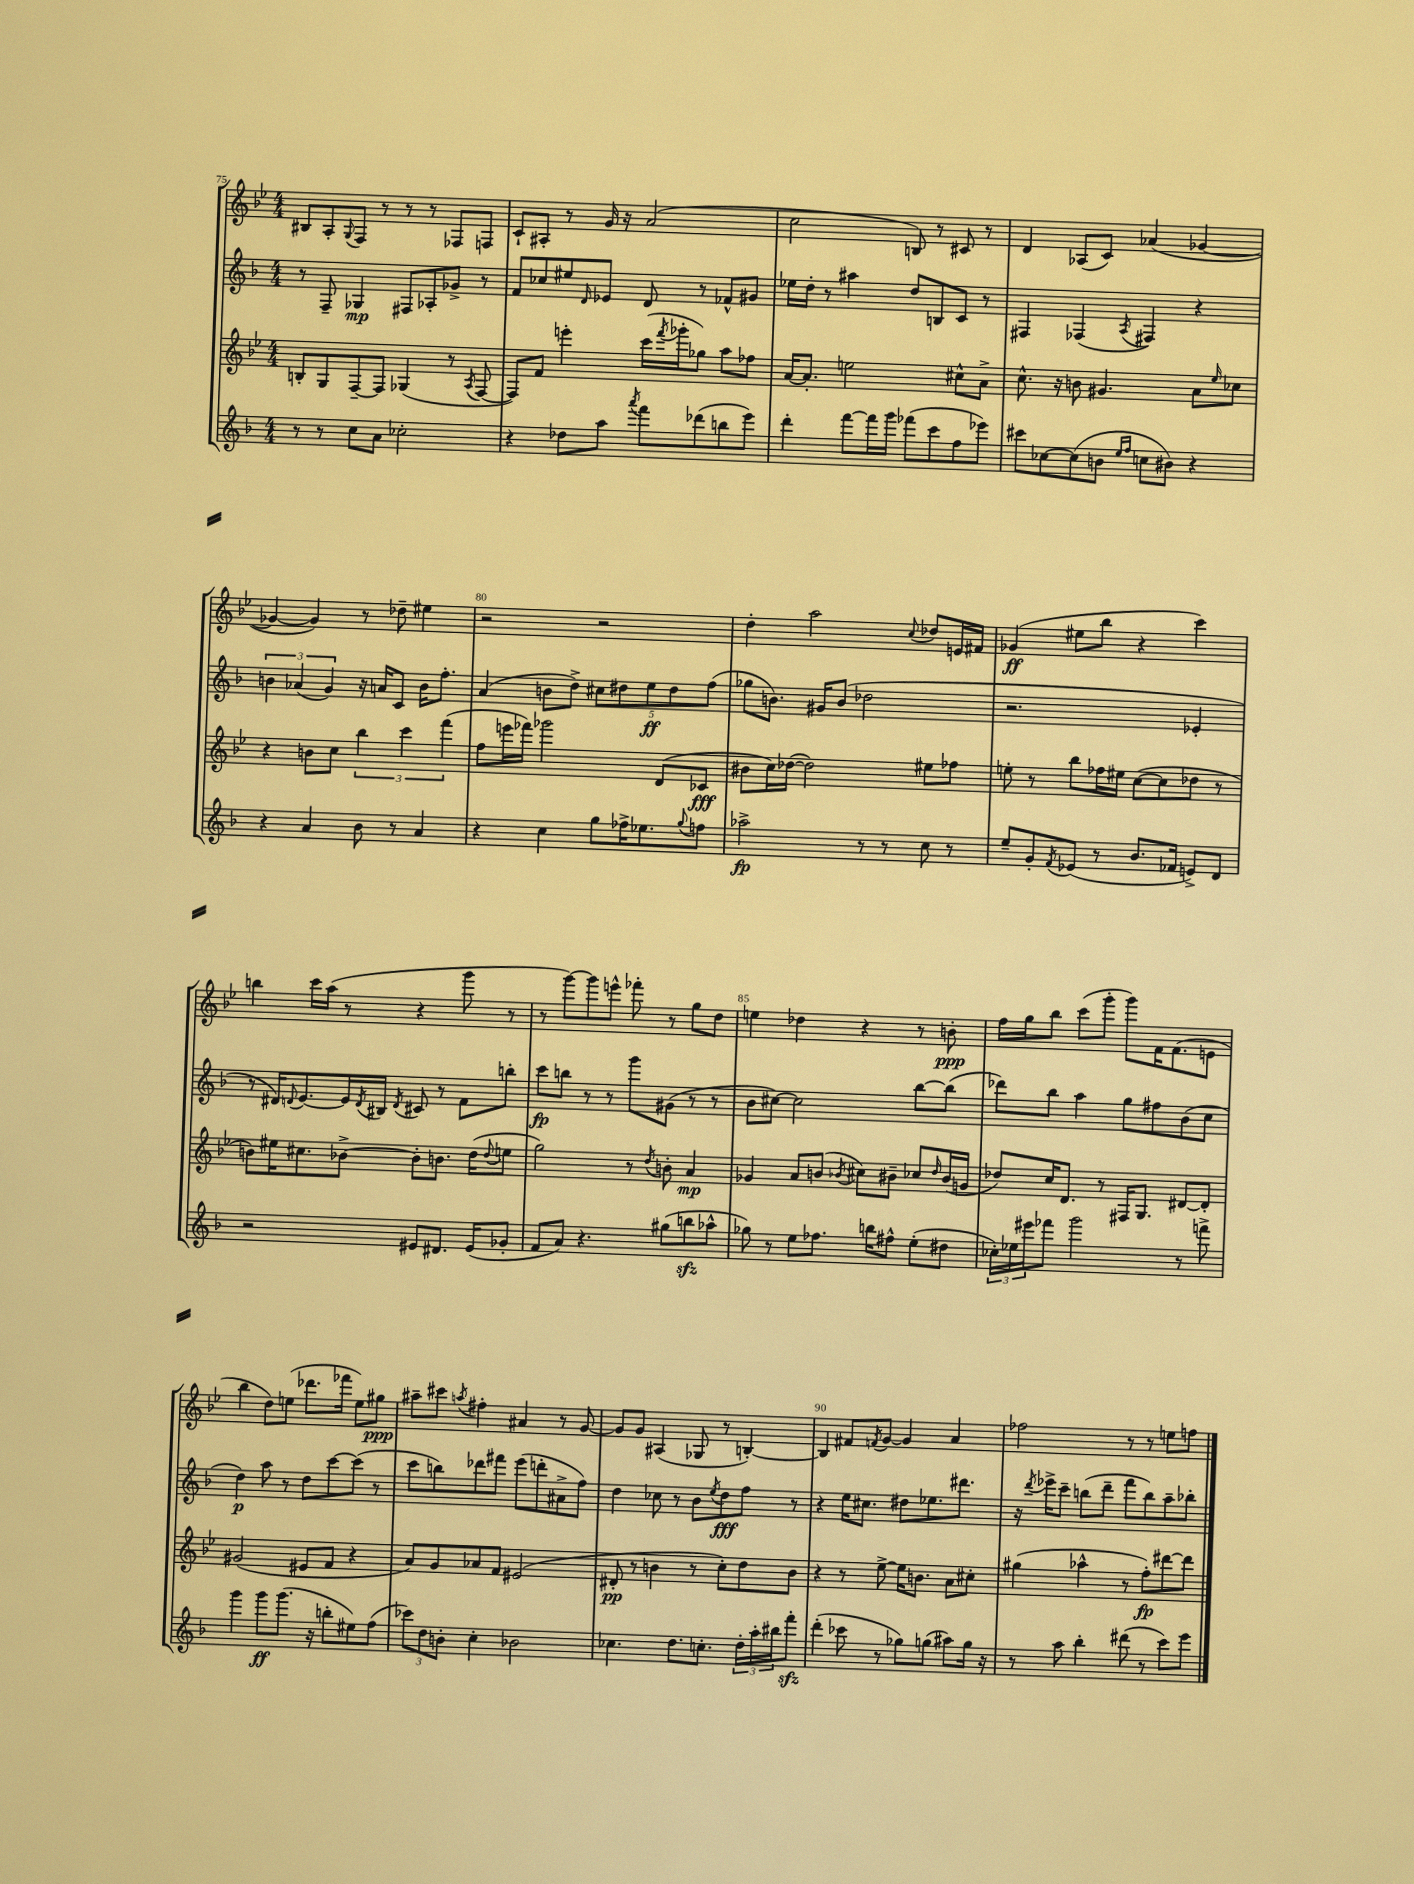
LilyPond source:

<<
\new StaffGroup <<
\new Staff = "s0" {
    \clef treble \key bes \major \numericTimeSignature \time 4/4
    bis8 a8-. \appoggiatura { g8 } f8 r8 r8 r8 fes8 f8 |
    c'8-! ais8-. r8 g'16 r16 a'2( |
    c''2 b8) r8 cis'8 r8 |
    d'4 aes8( c'8) aes'4( ges'4~ |
    ges'4~ ges'4) r8 des''8-- eis''4 |
    r2 r2 |
    d''4-. a''2 \appoggiatura { c''8 } des''8 e'16 fis'16 |
    ges'4\ff( eis''8 bes''8 r4 c'''4) |
    b''4 c'''16 a''16( r8 r4 g'''8 r8 |
    r8 g'''8~) g'''8 e'''8-^ fes'''8-. r8 g''8 d''8 |
    e''4 des''4 r4 r8 b'8-.\ppp |
    f''16 g''16 bes''8 c'''8( g'''8-. g'''8) f'16 f'8.( e'8 |
    bes''4 d''8) e''8( des'''8. fes'''16 e''8) gis''8\ppp |
    ais''8-- cis'''8 \acciaccatura { a''8 } fis''4-. ais'4 r8 g'8~ |
    g'8 g'8 ais4( ges8 r8 b4~-.) |
    b4 fis'8 \acciaccatura { f'8 } g'8~ g'4 a'4 |
    fes''2 r8 r8 e''8 f''8 \bar "|." |
}
\new Staff = "s1" {
    \clef treble \key f \major \numericTimeSignature \time 4/4
    r8 f8-- ges4\mp fis8 aes8-. ges'8-> r8 |
    f'8 ces''8 eis''8 \grace { d'16 } ees'8 d'8 r8 fes'8-^ gis'8 |
    ees''16 d''16-. r8 ais''4 d''8 b8 c'8 r8 |
    fis4 fes4( \acciaccatura { a8 } fis4) r4 |
    \tuplet 3/2 { b'4 aes'4( g'4) } r16 a'16 c'8 b'16 f''8.-. |
    a'4( b'8 d''8->) \tuplet 5/4 { cis''8 dis''8 e''8\ff dis''8 f''8( } |
    ges''8 b'8.) gis'16 b'8( des''2 |
    r2. ees'4-. |
    r8 dis'16) \appoggiatura { d'8 } e'8.~ e'16 \acciaccatura { d'8 } bis16 \acciaccatura { d'8 } cis'8 r8 f'8 b''8-. |
    c'''8\fp b''8 r8 r8 g'''8 gis'8( r8 r8 |
    bes'8 cis''8~) cis''2 bes''8~ bes''8( |
    des'''8) bes''8 a''4 g''8 fis''8 bes'8( c''8 |
    d''4\p) a''8 r8 d''8 c'''8~ c'''8( r8 |
    c'''8 b''8) des'''8 fis'''8 e'''8( d'''8-. ais'8-> f''8) |
    d''4 ces''8 r8 bes'8 \acciaccatura { e''8 } d''8\fff f''8 r8 |
    r4 e''16 cis''8. dis''8 ees''8. dis'''8. |
    r16 \acciaccatura { d'''8 } ees'''16-> c'''8-- b''8( d'''8-- f'''8 b''8) a''8-- bes''8-. \bar "|." |
}
\new Staff = "s2" {
    \clef treble \key bes \major \numericTimeSignature \time 4/4
    b8-. g8 f8~-- f8 ges4( r8 \acciaccatura { a8 } f8~ |
    f8) f'8 e'''4-. c'''16( \acciaccatura { f'''8 } ges'''16-. ges''8) a''8 fes''8 |
    a'16~ a'8.-. e''2 cis''8-^ a'8-> |
    c''8.-^ r16 b'8 gis'4. a'8 \grace { ees''16 } ces''8 |
    r4 b'8 c''8 \tuplet 3/2 { bes''4 c'''4 f'''4( } |
    f''8 e'''16 fes'''16) ges'''2 d'8( ces'8\fff |
    bis'8 c''16) des''16~( des''2) eis''8 fes''8 |
    e''8-. r8 bes''8 fes''16 eis''16 c''8~( c''8 des''8 r8 |
    b'8) eis''16 cis''8. bes'8~-> bes'8-. b'8. d''16( \appoggiatura { d''8 } e''8 |
    g''2) r8 \acciaccatura { d''8 } b'8-. a'4\mp |
    ges'4 a'8 b'8( \acciaccatura { bes'8 } cis''8) bis'8-- ces''8 \grace { d''16 } bis'16( g'16 |
    des''8) c''16 d'8. r8 fis16 g8. dis'8~ dis'8-. |
    gis'2( eis'8 f'8 r4 |
    a'8) g'8 aes'8 f'8 eis'2( |
    dis'8-.\pp r8 b'4 r8 c''8-.) d''8 b'8 |
    r4 r8 ees''8~-> ees''16 b'8. a'8 cis''8-. |
    gis''4( aes''4-^ r8 f''8-.\fp) dis'''8~ dis'''8 \bar "|." |
}
\new Staff = "s3" {
    \clef treble \key f \major \numericTimeSignature \time 4/4
    r8 r8 c''8 a'8 ces''2-. |
    r4 des''8 a''8 \acciaccatura { a'''8 } f'''8 des'''8( b''8 e'''8) |
    d'''4-. f'''8~ f'''16 g'''16 fes'''8( c'''8 f''8 ees'''8) |
    cis'''8 ces''8~ ces''8( b'8 \grace { e''16 f''16 } c''8 bis'8) r4 |
    r4 a'4 bes'8 r8 a'4 |
    r4 c''4 g''8 fes''16-> ees''8. \appoggiatura { g''8 } f''8 |
    aes''2->\fp r8 r8 c''8 r8 |
    e''8-- g'8-. \acciaccatura { f'8 } ees'8( r8 bes'8. fes'16 e'8->) d'8 |
    r2 eis'8 dis'8. eis'16( ges'8-. |
    f'8 a'8) r4. gis''8( b''8\sfz aes''8-^ |
    ges''8) r8 e''8 fes''8. b''16 fis''8-^ e''8-.( dis''8 |
    \tuplet 3/2 { ces''16-.) ees''16 eis'''16 } fes'''8 g'''2 r8 f'''8-> |
    g'''4 g'''8\ff g'''8.( r16 b''8-. eis''8) f''8( |
    \tuplet 3/2 { ces'''8) d''8 b'8-. } c''4-. bes'2 |
    ces''4. d''8. c''8.-. \tuplet 3/2 { d''16-. a''16-. bis''16 } f'''8-.\sfz |
    d'''4-.( ces'''8 r8 ges''8) g''8( ais''8) g''16 r16 |
    r8 a''8 bes''4-. dis'''8( r8 c'''8) e'''8 \bar "|." |
}
>>
>>
\layout { \context { \Score currentBarNumber = #75 \override BarNumber.break-visibility = ##(#f #t #t) barNumberVisibility = #(every-nth-bar-number-visible 5) } }
